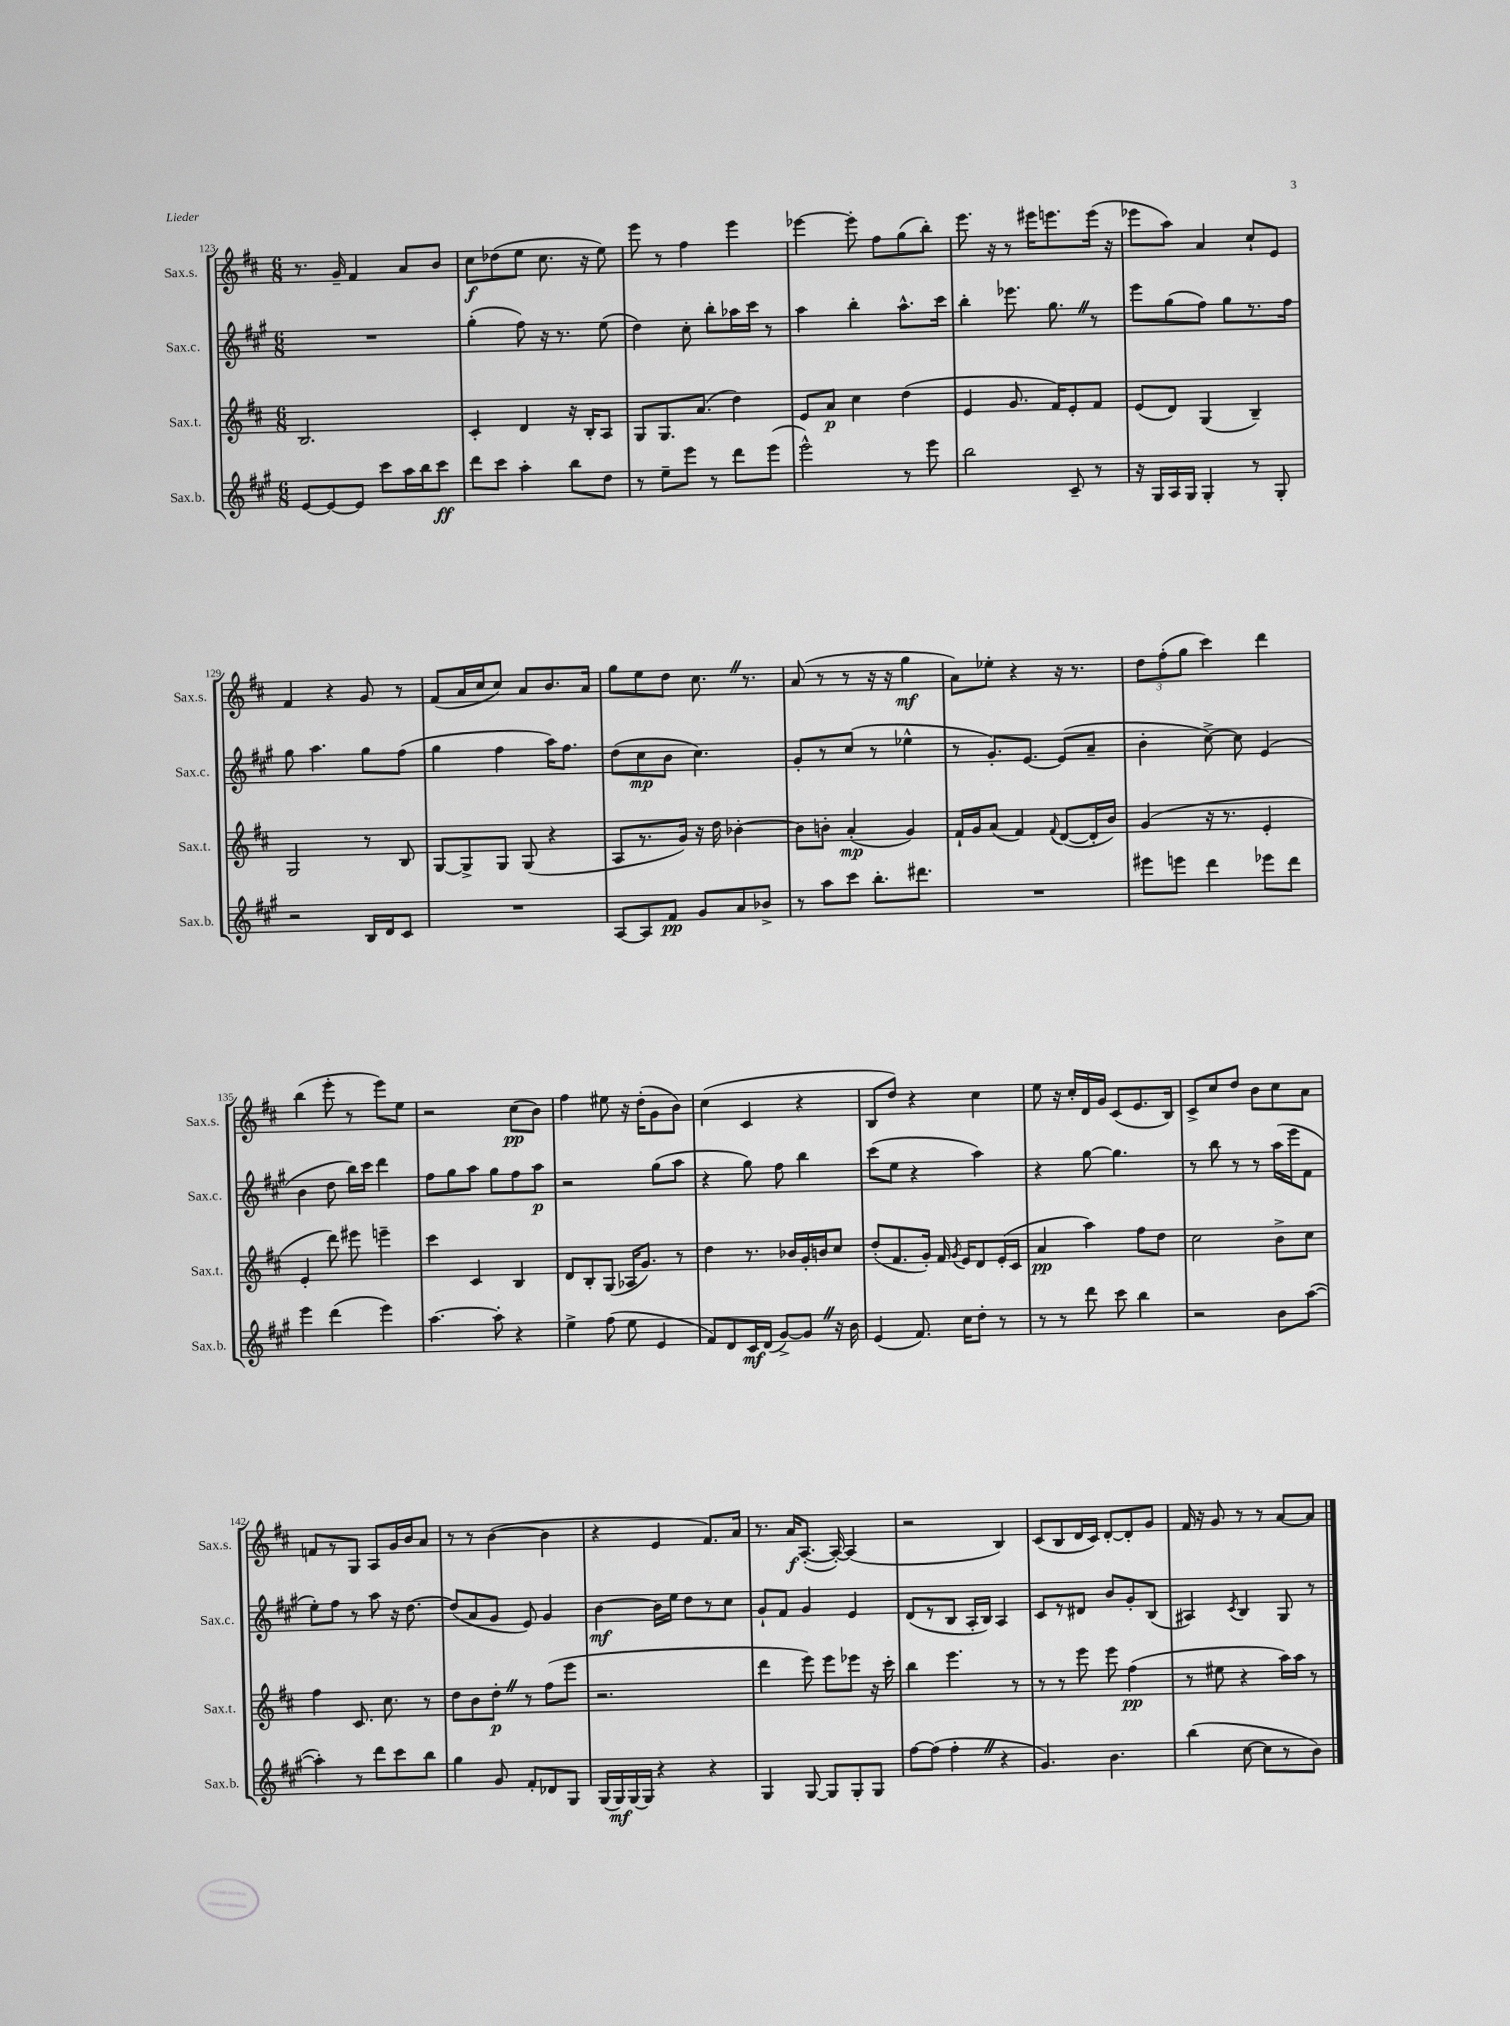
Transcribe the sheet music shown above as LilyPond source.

<<
\new StaffGroup <<
\new Staff = "s0" \with { instrumentName = "Sax.s." shortInstrumentName = "Sax.s." } {
    \clef treble \key d \major \numericTimeSignature \time 6/8
    \autoBeamOff r8. g'16-- fis'4 a'8[ b'8] |
    cis''8[\f des''8( e''8] cis''8. r16 e''8) |
    e'''8 r8 fis''4 e'''4 |
    ees'''4~ ees'''8-. fis''8[ g''8( b''8]-.) |
    e'''8. r16 r8 eis'''16[ e'''8. e'''16]( r16 |
    ees'''8[ a''8]) a'4 cis''8[-! e'8] |
    fis'4 r4 g'8 r8 |
    fis'8[( a'16 cis''16 cis''8]) a'8[ b'8. a'16] |
    g''8[ e''8 d''8] cis''8. \once \override BreathingSign.text = \markup { \musicglyph "scripts.caesura.straight" } \breathe r8. |
    a'8( r8 r8 r16 r16 g''4\mf |
    a'8[) ees''8]-. r4 r16 r8. |
    \tuplet 3/2 { d''8[ fis''8-.( g''8] } cis'''4) d'''4 |
    b''4( e'''8-. r8 e'''8[) e''8] |
    r2 cis''8[\pp( b'8]) |
    fis''4 eis''8 r16 d''16[-.( g'8 b'8]) |
    cis''4( cis'4 r4 |
    b8[ d''8]) r4 cis''4 |
    e''8 r16 cis''16[-. d'16 g'16] cis'8[( e'8. b16]) |
    cis'8[-> cis''8 d''8] b'8[ cis''8 a'8] |
    f'8[ r8 g8] a8[ g'16 b'16 a'8] |
    r8 r8 b'4~( b'4 |
    r4 e'4 fis'8.[) a'16] |
    r8. a'16[\f a8.]~-.( a16~-.) a4( |
    r2 b4) |
    cis'8[( b8 d'16 cis'16]) d'8[~-. d'8-. g'8] |
    fis'16 r16 g'8 r8 r8 a'8[~ a'8] \bar "|." |
}
\new Staff = "s1" \with { instrumentName = "Sax.c." shortInstrumentName = "Sax.c." } {
    \clef treble \key a \major \numericTimeSignature \time 6/8
    \autoBeamOff R2. |
    gis''4-.( fis''8) r16 r8. e''8( |
    d''4) cis''8-. b''8[-. aes''16 cis'''16] r8 |
    a''4 b''4-. a''8.[-^ cis'''16] |
    b''4-. ees'''8. gis''8. \once \override BreathingSign.text = \markup { \musicglyph "scripts.caesura.straight" } \breathe r8 |
    e'''8[ gis''8( fis''8]) gis''8[ r8. fis''16] |
    gis''8 a''4. gis''8[ fis''8]( |
    gis''4 fis''4 a''16[) fis''8.] |
    d''8[( cis''8\mp b'8] cis''4.) |
    gis'8[-. r8 cis''8]( r8 ees''4-^ |
    r8 gis'8.[-.) e'8.]~ e'8[( a'8]-- |
    b'4-. cis''8~->) cis''8 e'4( |
    b'4 d''8 b''16[) cis'''16] d'''4 |
    fis''8[ gis''8 a''8] gis''8[ fis''8 a''8]\p |
    r2 gis''8[( a''8] |
    r4 gis''8) fis''8 b''4 |
    cis'''8[( e''8] r4 a''4) |
    r4 gis''8~ gis''4. |
    r8 b''8 r8 r8 a''16[( e'''16 fis'8] |
    e''8[-.) fis''8] r8 a''8 r16 d''8.~ |
    d''8[( a'8 gis'8] e'8) gis'4 |
    b'4~\mf b'16[ e''16] d''8[ r8 cis''8] |
    gis'8[-! fis'8] gis'4 e'4 |
    d'8[( r8 b8] a16[-. b16]) a4 |
    cis'8[ r8 dis'8] b'8[ gis'8-. b8]( |
    ais4) \acciaccatura { cis'8 } b4 gis8 r8 \bar "|." |
}
\new Staff = "s2" \with { instrumentName = "Sax.t." shortInstrumentName = "Sax.t." } {
    \clef treble \key d \major \numericTimeSignature \time 6/8
    \autoBeamOff b2. |
    cis'4-. d'4 r16 b16[-. a8] |
    g8[ g8. a'8.]( d''4) |
    e'8[ a'8]\p cis''4 d''4( |
    e'4 g'8. fis'16[) e'8-. fis'8] |
    e'8[( d'8]) g4( b4--) |
    g2 r8 b8 |
    g8[~ g8-> g8] g8( r4 |
    a8[ r8. g'16]) r16 d''16 bes'4~-. |
    bes'8[ b'8]-. a'4-.\mp( g'4) |
    fis'16[-! g'16 a'8]( fis'4) \appoggiatura { fis'8 } d'8[~( d'16-. b'16]) |
    g'4( r16 r8. e'4-. |
    e'4-. d'''8) eis'''8 e'''4-- |
    cis'''4 cis'4 b4 |
    d'8[ b8-. g8]( aes16[ g'8.]) r8 |
    d''4 r8. bes'16[ g'16-. b'16 cis''8] |
    d''8[-.( fis'8. g'16]-.) fis'16 \acciaccatura { g'8 } e'16[ d'8 e'16-.( cis'16] |
    a'4\pp a''4) fis''8[ d''8] |
    cis''2 b'8[-> cis''8] |
    fis''4 cis'8. cis''8. r8 |
    d''8[ b'8 d''8]-.\p \once \override BreathingSign.text = \markup { \musicglyph "scripts.caesura.straight" } \breathe r8 fis''8[( e'''8] |
    r2. |
    d'''4 e'''8) e'''8[ ees'''8] r16 cis'''16-. |
    b''4 e'''4. r8 |
    r8 r8 e'''8 e'''8 fis''4\pp( |
    r8 eis''8 r4 a''16[) a''16] r8 \bar "|." |
}
\new Staff = "s3" \with { instrumentName = "Sax.b." shortInstrumentName = "Sax.b." } {
    \clef treble \key a \major \numericTimeSignature \time 6/8
    \autoBeamOff e'8[~ e'8~ e'8] cis'''8[ a''16 b''16 cis'''8]\ff |
    d'''8[ cis'''8] a''4-. b''8[ d''8] |
    r8 e''8[-- e'''8] r8 d'''8[ e'''8]( |
    e'''2-^) r8 e'''8 |
    b''2 cis'8-- r8 |
    r16 gis16[ a16 gis16] gis4-. r8 gis8-. |
    r2 b16[ d'16 cis'8] |
    R2. |
    a8[~ a8 fis'8]\pp gis'8[ a'8 bes'8]-> |
    r8 a''8[ cis'''8] b''8.[-. dis'''8.] |
    R2. |
    eis'''8[ e'''8] d'''4 ees'''8[ d'''8] |
    e'''4 d'''4( e'''4) |
    a''4.~ a''8-. r4 |
    e''4-> fis''8( e''8 e'4 |
    fis'8[) d'8 cis'16\mf d'16]( gis'8[~->) gis'8] \once \override BreathingSign.text = \markup { \musicglyph "scripts.caesura.straight" } \breathe r16 b'16 |
    e'4( fis'8.) cis''16[ d''8]-. r8 |
    r8 r8 d'''8 cis'''8 b''4 |
    r2 b'8[ a''8]~( |
    a''4-.) r8 d'''8[ cis'''8 b''8] |
    gis''4 gis'8 fis'8[-. des'8 gis8] |
    gis16[( gis16\mf) gis16~ gis16] r4 r4 |
    gis4 gis8~ gis8[ gis8-. gis8] |
    fis''8[~ fis''8]( fis''4-. \once \override BreathingSign.text = \markup { \musicglyph "scripts.caesura.straight" } \breathe r4 |
    gis'4.) b'4. |
    b''4( cis''8~ cis''8[ r8 b'8]) \bar "|." |
}
>>
>>
\layout { \context { \Score currentBarNumber = #123 } }
